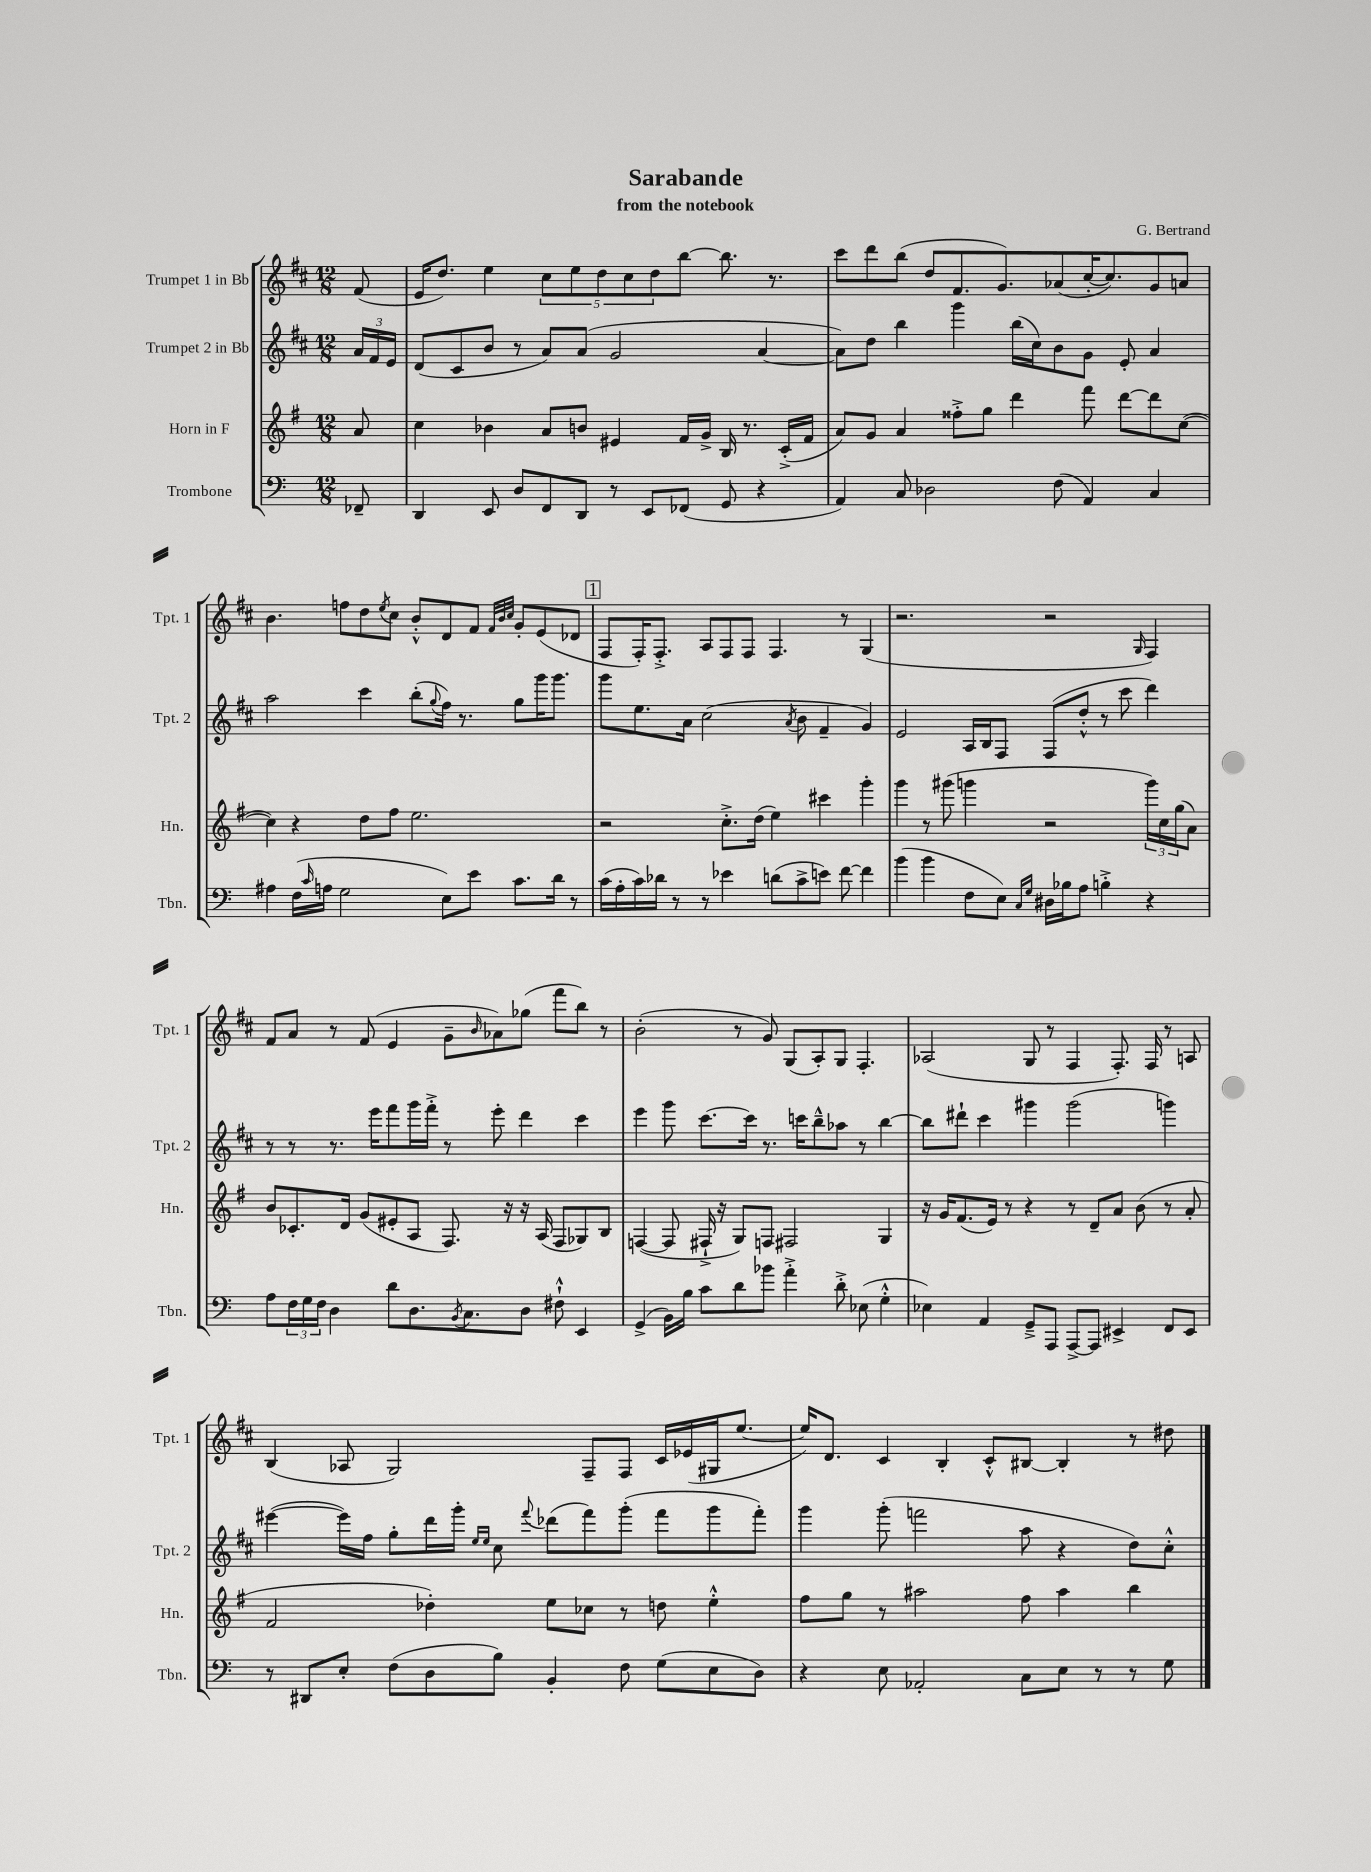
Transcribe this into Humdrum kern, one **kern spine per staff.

**kern	**kern	**kern	**kern
*staff4	*staff3	*staff2	*staff1
*clefF4	*clefG2	*clefG2	*clefG2
*k[]	*k[f#]	*k[f#c#]	*k[f#c#]
*M12/8	*M12/8	*M12/8	*M12/8
8FF-~	8a	24a	(8f#
.	.	24f#	.
.	.	24e	.
=	=	=	=
4DD	4cc	(8d	16e
.	.	.	8.dd)
.	.	8c#	.
8EE	4b-	8b	4ee
8D	.	8r	.
8FF	8a	8a)	10cc#
.	.	.	10ee
8DD	8b	(8a	.
.	.	.	10dd
8r	4e#	2g	.
.	.	.	10cc#
8EE	.	.	.
.	.	.	10dd
(8FF-	16f#	.	[8bb
.	16g^	.	.
8GG	16B	.	8.bb]
.	8.r	.	.
4r	.	[4a	.
.	.	.	8.r
.	(16c'^	.	.
.	16f#	.	.
=	=	=	=
4AA)	8a)	8a])	8ccc#
.	8g	8dd	8ddd
8C	4a	4bb	(8bb
2D-	.	.	8dd
.	8ff##'^	4ggg	8.f#
.	8gg	.	.
.	.	.	8.g)
.	4ddd	(16bb	.
.	.	16cc#)	.
(8F	.	8b	(8a-
4AA)	8fff#	8g	[16cc#'
.	.	.	8.cc#])
.	[8ddd	8e'	.
4C	8ddd]	4a	8g
.	([8cc	.	8a
=	=	=	=
4A#	4cc])	2aa	4.b
(16F	4r	.	.
16qqc	.	.	.
16A	.	.	.
2G	.	.	8ff
.	8dd	4ccc#	8dd
.	.	.	8qee
.	8ff#	.	8cc#
.	2.ee	(8bb'	8b'^^
.	.	8qqgg	.
8E)	.	16ff#)	8d
.	.	8.r	.
8e	.	.	8f#
.	.	.	32qqf#
.	.	.	32qqb
.	.	.	32qqcc#
8.c	.	8gg	8g'
.	.	16ggg	(8e
16d	.	8.ggg	.
8r	.	.	8d-
=	=	=	=
(16c	2r	8ggg	8F#
16A'	.	.	.
16c)	.	8.ee	16F#')
16d-	.	.	8.F#'^
8r	.	.	.
.	.	16a	.
8r	.	(2cc#	8A
4e-	8.cc'^	.	8F#
.	.	.	8F#
.	(16dd	.	.
(8d	4ee)	.	4.F#
.	.	8qa	.
8c^	.	8b	.
8e)	4ccc#	4f#~	.
[8f	.	.	8r
4f]	4ggg'	4g)	(4G
=	=	=	=
(4b	4ggg	2e	2.r
4b	8r	.	.
.	(8ggg#	.	.
8F	4ggg	16A	.
.	.	16B	.
8E)	.	8F#	.
16qqC	.	.	.
16qqG	.	.	.
16D#	2r	(8F#	2r
16B-	.	.	.
8A	.	8dd'^^	.
4B'^	.	8r	.
.	.	8ccc#	.
.	.	.	16qqG
4r	24ggg)	4ddd)	4F#)
.	24cc	.	.
.	(24gg	.	.
.	8a)	.	.
=	=	=	=
8A	8b	8r	8f#
24F	8.c-'	8r	8a
24G	.	.	.
24F	.	.	.
4D	.	8.r	8r
.	16d	.	.
.	(8g	.	(8f#
.	.	16eee	.
8d	8e#'	8fff#	4e
8.D	8A	16ggg	.
.	.	16fff#'^	.
.	8.F#)	8r	8g~
8qBB	.	.	.
8.C	.	.	.
.	.	.	16qqb
.	.	8eee'	8a-)
.	16r	.	.
8D	16r	4ddd	(8gg-
.	(16A	.	.
8F#`^^	8F#	.	8fff#
4EE	8G-)	4ccc#	8bb)
.	8B	.	8r
=	=	=	=
(4GG^	([4F	4eee	(2b'
16BB)	8F]	8ggg	.
16B	.	.	.
8c	16F#`^	[8.ccc#	.
.	16r	.	.
8d	8G)	.	8r
.	.	16ccc#]	.
8b-	8F	8.r	8g)
4a'^	2F#	.	(8G
.	.	16ccc	.
.	.	8bb~^^	8A')
8d'^	.	8aa-	8G
(8E-	.	8r	4.F#'
4G'^^	4G	[4bb	.
=	=	=	=
4E-)	16r	8bb]	(2A-
.	16g	.	.
.	(8.f#	8ddd#`	.
4AA	.	4ccc#	.
.	16e)	.	.
.	8r	.	.
8GG~^	4r	4ggg#	8G
8AAA	.	.	8r
[8AAA^	8r	(2ggg#	4F#
8AAA]	8d~	.	.
4EE#^	8a	.	8.F#')
.	(8b	.	.
.	.	.	16F#
8FF	8r	4ggg)	8r
8EE#	8a'	.	8A
=	=	=	=
8r	2f#	([4eee#	(4B
8DD#	.	.	.
8E'	.	16eee#])	8A-
.	.	16ff#	.
(8F	.	8gg'	2G)
8D	4dd-')	16ddd	.
.	.	16ggg'	.
.	.	16qqee	.
.	.	16qqee	.
8B)	.	8cc#	.
.	.	8qqfff#	.
4BB'	8ee	(8ddd-	.
.	8cc-	8fff#)	8F#~
8F	8r	(8ggg'	8F#
(8G	8dd	8fff#	16c#
.	.	.	(16e-
8E	4ee'^^	8ggg	16G#
.	.	.	[8.ee
8D)	.	8fff#')	.
=	=	=	=
4r	8ff#	4ggg	16ee])
.	.	.	8.d
.	8gg	.	.
8E	8r	(8ggg'	4c#
2AA-'	2aa#	2fff	.
.	.	.	4B'
.	.	.	8c#'^^
8C	8ff#	8aa	[8B#
8E	4aa#	4r	4B#']
8r	.	.	.
8r	4bb	8dd)	8r
8G	.	8cc#'^^	8dd#
==	==	==	==
*-	*-	*-	*-
